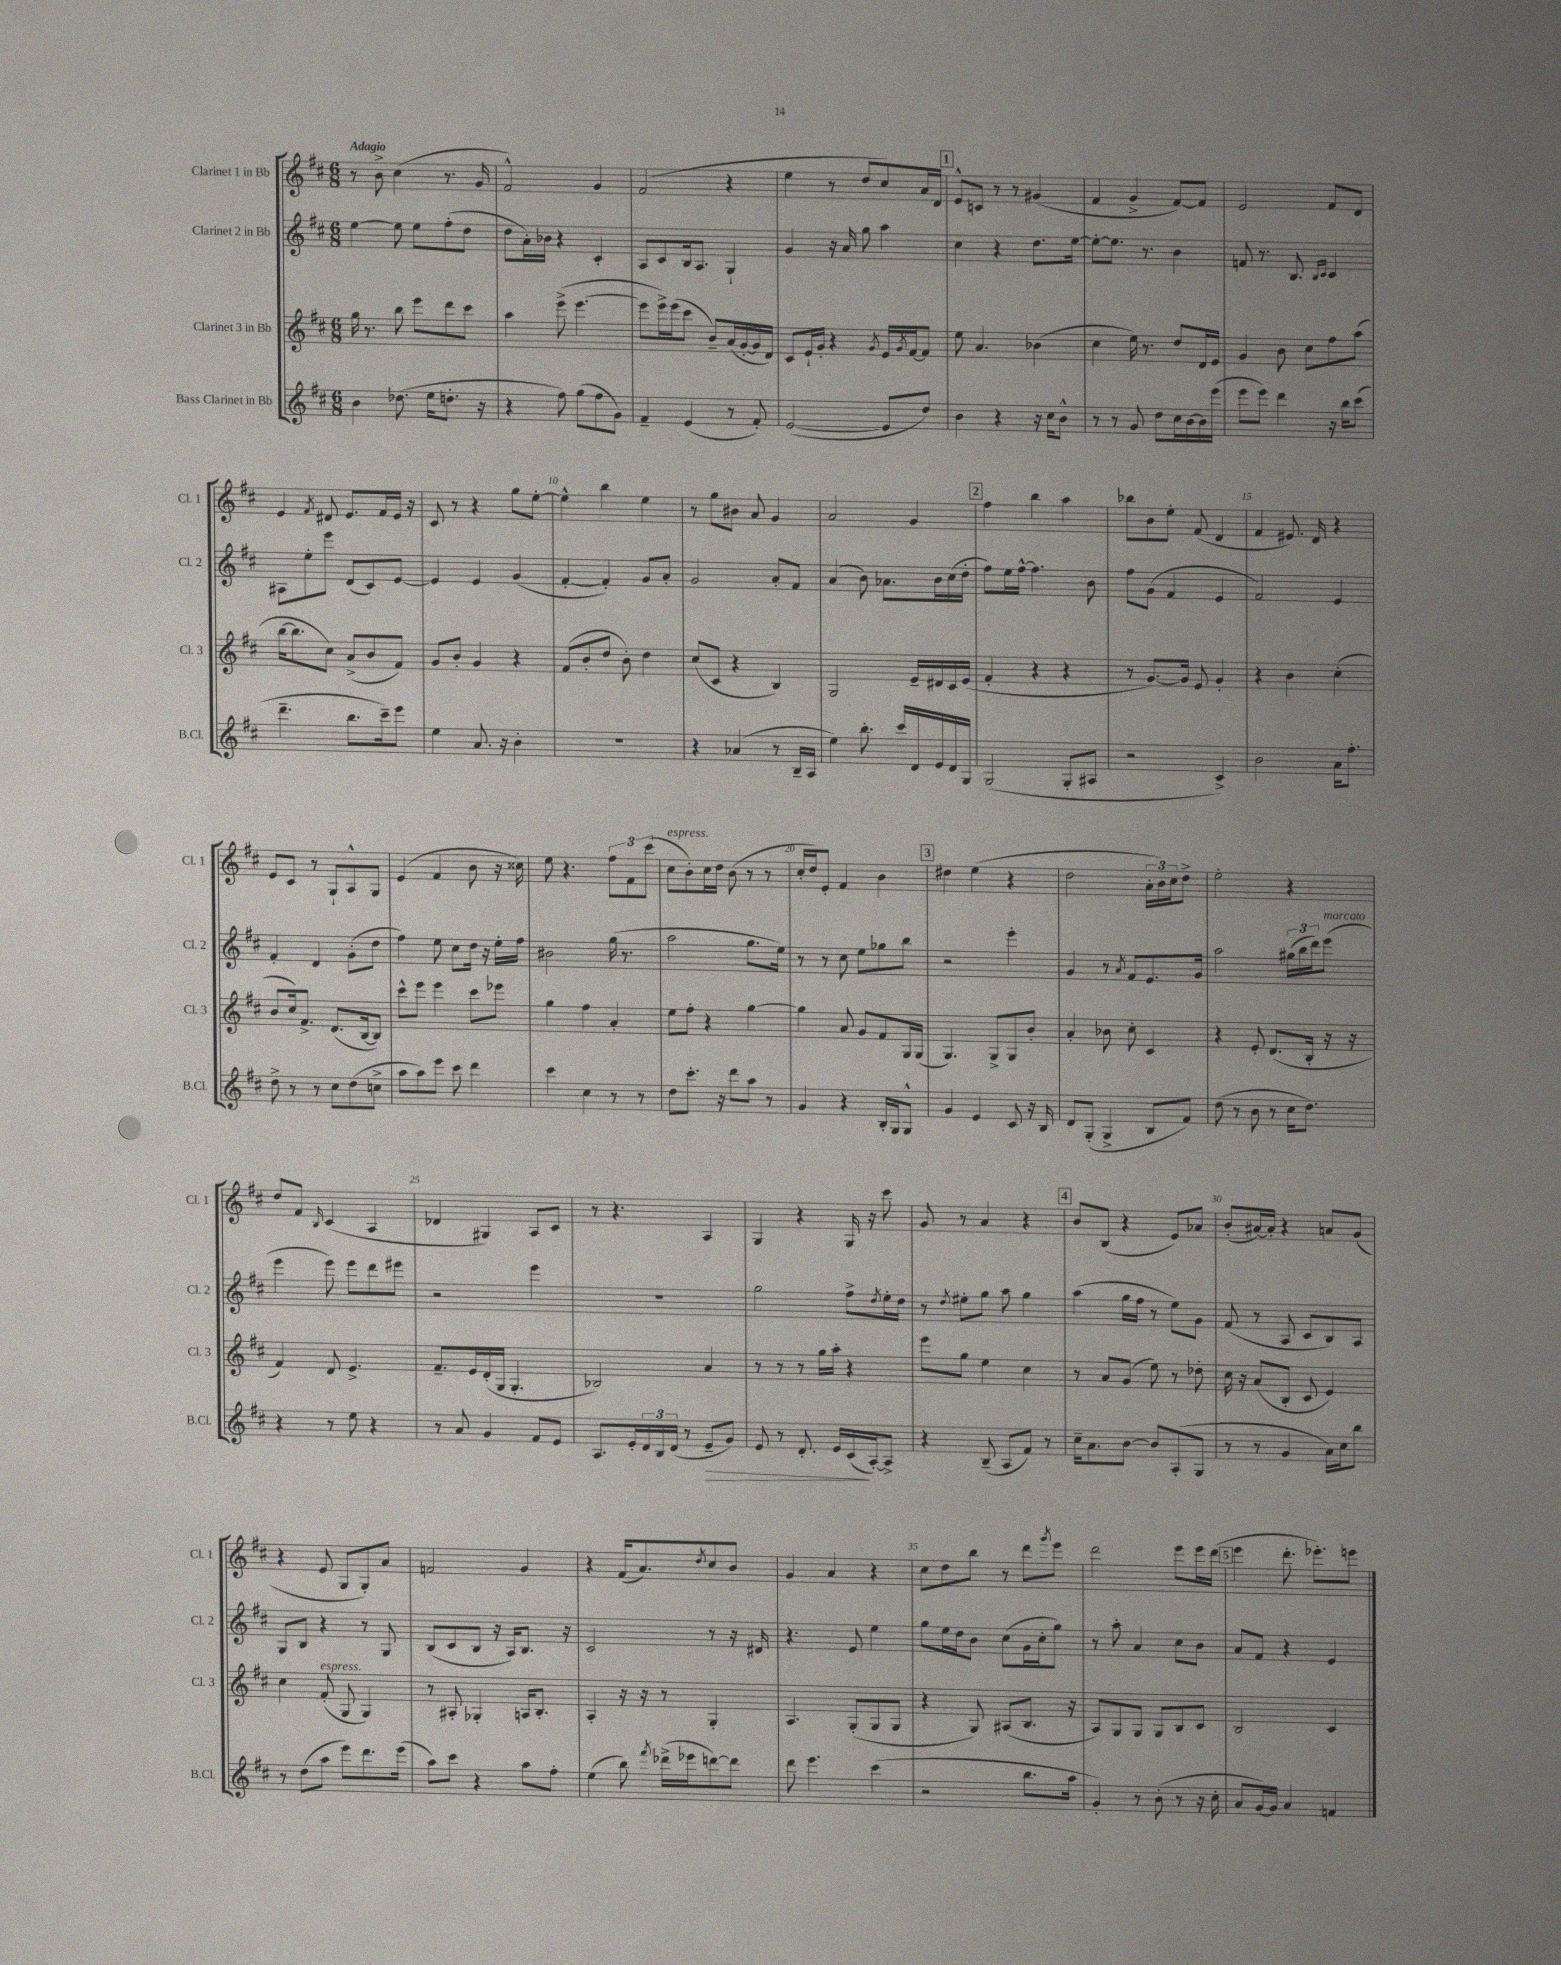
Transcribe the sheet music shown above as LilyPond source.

<<
\new StaffGroup <<
\new Staff = "s0" \with { instrumentName = "Clarinet 1 in Bb" shortInstrumentName = "Cl. 1" } {
    \clef treble \key d \major \numericTimeSignature \time 6/8 \tempo "Adagio"
    r8 b'8-> cis''4( r8. g'16 |
    fis'2-^) g'4 |
    fis'2( r4 |
    e''4 r8 d''8 cis''8) a'16 d'16 |
    \mark \markup { \box "1" } e'8-^ c'8 r8 r8 gis'4( |
    fis'4 g'4-> fis'8~) fis'8 |
    e'2 fis'8 d'8 |
    e'4 \acciaccatura { fis'8 } dis'8 e'8. fis'16 e'16 r16 |
    cis'8 r8 r4 g''8 e''8~-. |
    e''4-^ b''4 e''4 |
    r8 g''8 bis'8 a'8 g'4 |
    a'2 g'4 |
    \mark \markup { \box "2" } fis''4 b''4 a''4 |
    bes''8 b'8 e''8-. fis'8( d'4 |
    fis'4 eis'8.) d'16 r4 |
    e'8 cis'8 r8 g8-! a8-^ g8 |
    e'4( fis'4 b'8 r16 cisis''16) |
    e''8 r4. \tuplet 3/2 { fis''8 fis'8 cis'''8( } |
    cis''8^\markup { \italic "espress." } b'8-.) cis''16 d''16 b'8( r8 r8 |
    cis''16-. d''16) e'8-. fis'4 b'4 |
    \mark \markup { \box "3" } dis''4 e''4( r4 |
    d''2 \tuplet 3/2 { a'16-. b'16) cis''16 } d''8-> |
    e''2-. r4 |
    d''8 fis'8 \grace { b16 } cis'4( a4 |
    des'4 gis4) a8 cis'8 |
    r8 r4. a4 |
    g4 r4 g16 r16 cis'''8 |
    g'8 r8 a'4 r4 |
    \mark \markup { \box "4" } b'8 b8( r4 e'8) aes'8 |
    b'8-.( ais'16~) ais'16-. r4 a'8 g'8( |
    r4 e'8 g8 g8-.) a'8 |
    f'2 g'4 |
    r4 fis'16( a'8.) \acciaccatura { d''8 } cis''8 b'8 |
    g'4 a'4 r4 |
    cis''8 d''8 b''8 r8 d'''8 \acciaccatura { g'''8 } e'''8 |
    d'''2 e'''8 e'''16 d'''16( |
    \mark \markup { \box "5" } e'''4 d'''8.-. ees'''8.-.) e'''8 \bar "|." |
}
\new Staff = "s1" \with { instrumentName = "Clarinet 2 in Bb" shortInstrumentName = "Cl. 2" } {
    \clef treble \key d \major \numericTimeSignature \time 6/8
    e''4~ e''8 e''8 fis''8-.( d''8 |
    d''8 a'16-.) bes'16 r4 cis'4-. |
    a8 cis'8 b16 a8. g4-! |
    g'4 r16 a'16 g''8 a''4 |
    \mark \markup { \box "1" } cis''4 r4 d''8. e''16~ |
    e''8~-. e''8. r8. b'4 |
    f'8 r8. b8. \grace { b16 cis'16 } cis'4 |
    ais8 e''8-. e'''8 d'8( cis'8) e'8~ |
    e'4 e'4 g'4( |
    fis'4~-. fis'4-.) g'8 a'8-. |
    g'2 a'8-. fis'8 |
    a'4( b'8) aes'8. b'16 cis''16( d''16-. |
    \mark \markup { \box "2" } fis''8) e''16 fis''16~-^ fis''4. b'8 |
    fis''8 g'8( fis'4 e'4 |
    fis'2) e'4 |
    fis'4-. d'4 g'8-.( d''8 |
    fis''4) e''8 cis''8 d''16 r16 e''16-. fis''16 |
    bis'2 g''16( r8. |
    a''2 g''8. e''16) |
    r8 r8 cis''8 e''8 ges''8 b''8 |
    \mark \markup { \box "3" } r2 e'''4-. |
    g'4 r8 \acciaccatura { a'8 } fis'8 e'8. g'16 |
    a''2 \tuplet 3/2 { gis''16( b''16 d'''16) } e'''8^\markup { \italic "marcato" }( |
    e'''4 e'''8) e'''8 d'''8 eis'''8 |
    r2 e'''4 |
    R2. |
    g''2 fis''8-> \acciaccatura { d''8 } e''16-. d''16 |
    r8 \acciaccatura { d''8 } eis''8-. g''8 a''8 g''4 |
    \mark \markup { \box "4" } a''4( g''16 fis''16 r8 e''8) g'8 |
    fis'8( r8 a8 cis'8 b8) a8 |
    g8 b8 r4 r8 g8 |
    b8( cis'8 b8 r16 a16) b8. r16 |
    cis'2 r8 r16 dis'16 |
    r4. e'8 e''4 |
    g''8 e''16 d''16 b'8 cis''8( g'16 cis''16-. g''8) |
    r8 a''8-. a'4 cis''8 b'8 |
    \mark \markup { \box "5" } a'8 fis'8 r4 e'4 \bar "|." |
}
\new Staff = "s2" \with { instrumentName = "Clarinet 3 in Bb" shortInstrumentName = "Cl. 3" } {
    \clef treble \key d \major \numericTimeSignature \time 6/8
    g''16 r8. b''8 e'''8 d'''8 cis'''8 |
    a''4 e'''8->( e'''4.~ |
    e'''8 e'''16->) e'''16( cis'''8 b'8--) a'16( g'16~-. g'16 d'16) |
    cis'8 e'16-! g'16-. r4 \acciaccatura { g'8 } e'16 \acciaccatura { g'8 } fis'16~ fis'8 |
    \mark \markup { \box "1" } e''8 a'4. bes'4( |
    cis''4 e''16) r8. d''8 d'16 e'16 |
    g'4 b'8 cis''8 fis''8 a''8( |
    b''16~ b''8. cis''8) a'8->( b'8 fis'8) |
    g'8 b'8-. g'4 r4 |
    fis'8( b'8-. d''8 b'8-.) d''4 |
    cis''8( cis'8 r4 b4) |
    g2 e'16-- dis'16 cis'16 e'16( |
    \mark \markup { \box "2" } fis'4-. r4 r4 |
    r8 g'8.~) g'16 e'8 g'4-. |
    r4 b'4 cis''4-.( |
    b'8 cis''16) fis'8.-> d'8.( b16~ b8) |
    cis'''8-^ e'''8 e'''4 cis'''8 ees'''8 |
    g''4 fis''4 a'4-. |
    e''8 fis''8-. r4 g''4~ |
    g''4 a'8 g'8 fis'8 g16 g16( |
    \mark \markup { \box "3" } g4.) g8-> g8 b'8-. |
    a'4-. bes'8 cis''8-. cis'4 |
    r4 e'8-. d'8.( b16-. r16 r16 |
    fis'4) d'8 e'4.-> |
    fis'8.-- e'16 d'16-.( g16 g4.-. |
    bes2) a'4 |
    r8 r8 r8 g''16 a''16-. r4 |
    e'''8 g''8 e''4 cis''4 |
    \mark \markup { \box "4" } r8 a'8 g'8( e''8) r8 des''8-. |
    cis''16 r16 a'8( b8-. cis'8 e'4) |
    cis''4 fis'8-.^\markup { \italic "espress." }( g8 g4) |
    r8 ais8-. ges4-. a16 b8.-. |
    a4-. r16 r16 r8 g4-. |
    a4. g8-.( g8 g8 |
    r4 g8) ais8( b8. r16 |
    a8) g8 g8 g8 b8 cis'8 |
    \mark \markup { \box "5" } b2 cis'4 \bar "|." |
}
\new Staff = "s3" \with { instrumentName = "Bass Clarinet in Bb" shortInstrumentName = "B.Cl." } {
    \clef treble \key d \major \numericTimeSignature \time 6/8
    b'4 des''8.( e''16 d''8.-. r16 |
    r4 fis''8) g''8( fis''8 g'8) |
    fis'4-- e'4( r8 fis'8-.) |
    e'2~( e'8 d''8) |
    \mark \markup { \box "1" } b'4 r4 r16 cis''16 b'8-^ |
    r8 r8 g'8 d''8 cis''16 b'16~ b'16 e'''16( |
    e'''8 e'''8) d'''4 r16 b''16 cis'''8( |
    d'''4.-- b''8. cis'''16--) e'''8 |
    e''4 a'8. r16 b'4-. |
    R2. |
    r4 aes'4( r8 b16-- a16 |
    e''4) b''8.-. cis'''16 d'16 e'16 d'16 g16 |
    \mark \markup { \box "2" } g2( g8-. ais8 |
    r2 cis'4->) |
    b'2 a'16 fis''8.-. |
    d''8-> r8 r8 cis''8 d''8( c''8-> |
    a''8 a''8) e'''8 cis'''8 d'''4 |
    cis'''4 cis''4 r8 r8 |
    d''8 cis'''8.-. r16 d'''8 a''8 r8 |
    g'4 r4 b16-. g16 g8-^ |
    \mark \markup { \box "3" } g'4 e'4 cis'8 r16 b16 |
    d'8 g8-.( g4-> b8 fis'8) |
    d''8( r8 b'8 r8 cis''16 d''8.) |
    r4 r8 e''8 r4 |
    r8 a'8 g'4 fis'8 e'8 |
    a8. e'16-. \tuplet 3/2 { d'16 b16 d'16( } r8 e'8--\> g'8) |
    e'8 r8 d'8.-. e'16 cis'16\!( a16~-.) a8-> |
    r4 b8--( a8 fis'8) r8 |
    \mark \markup { \box "4" } cis''16-- a'8. b'8~ b'8 a8-.( g8 |
    r8 r8 g'4 a'16) cis''16 b''8 |
    r8 d''8( a''8 e'''8) d'''8. e'''16( |
    a''8) cis'''8 r4 a''8 fis''8-. |
    e''4( b''8) \acciaccatura { fis'''8 } des'''16->( ees'''16 d'''8~) d'''8 |
    d'''8 e'''4. cis'''4( |
    r2 b''8. a''16 |
    g'4-.) r8 b'8-.( r8 r16 cis''16-. |
    \mark \markup { \box "5" } a'8 g'16~) g'16 a'4 f'4 \bar "|." |
}
>>
>>
\layout { \context { \Score \override BarNumber.break-visibility = ##(#f #t #t) barNumberVisibility = #(every-nth-bar-number-visible 5) } }
